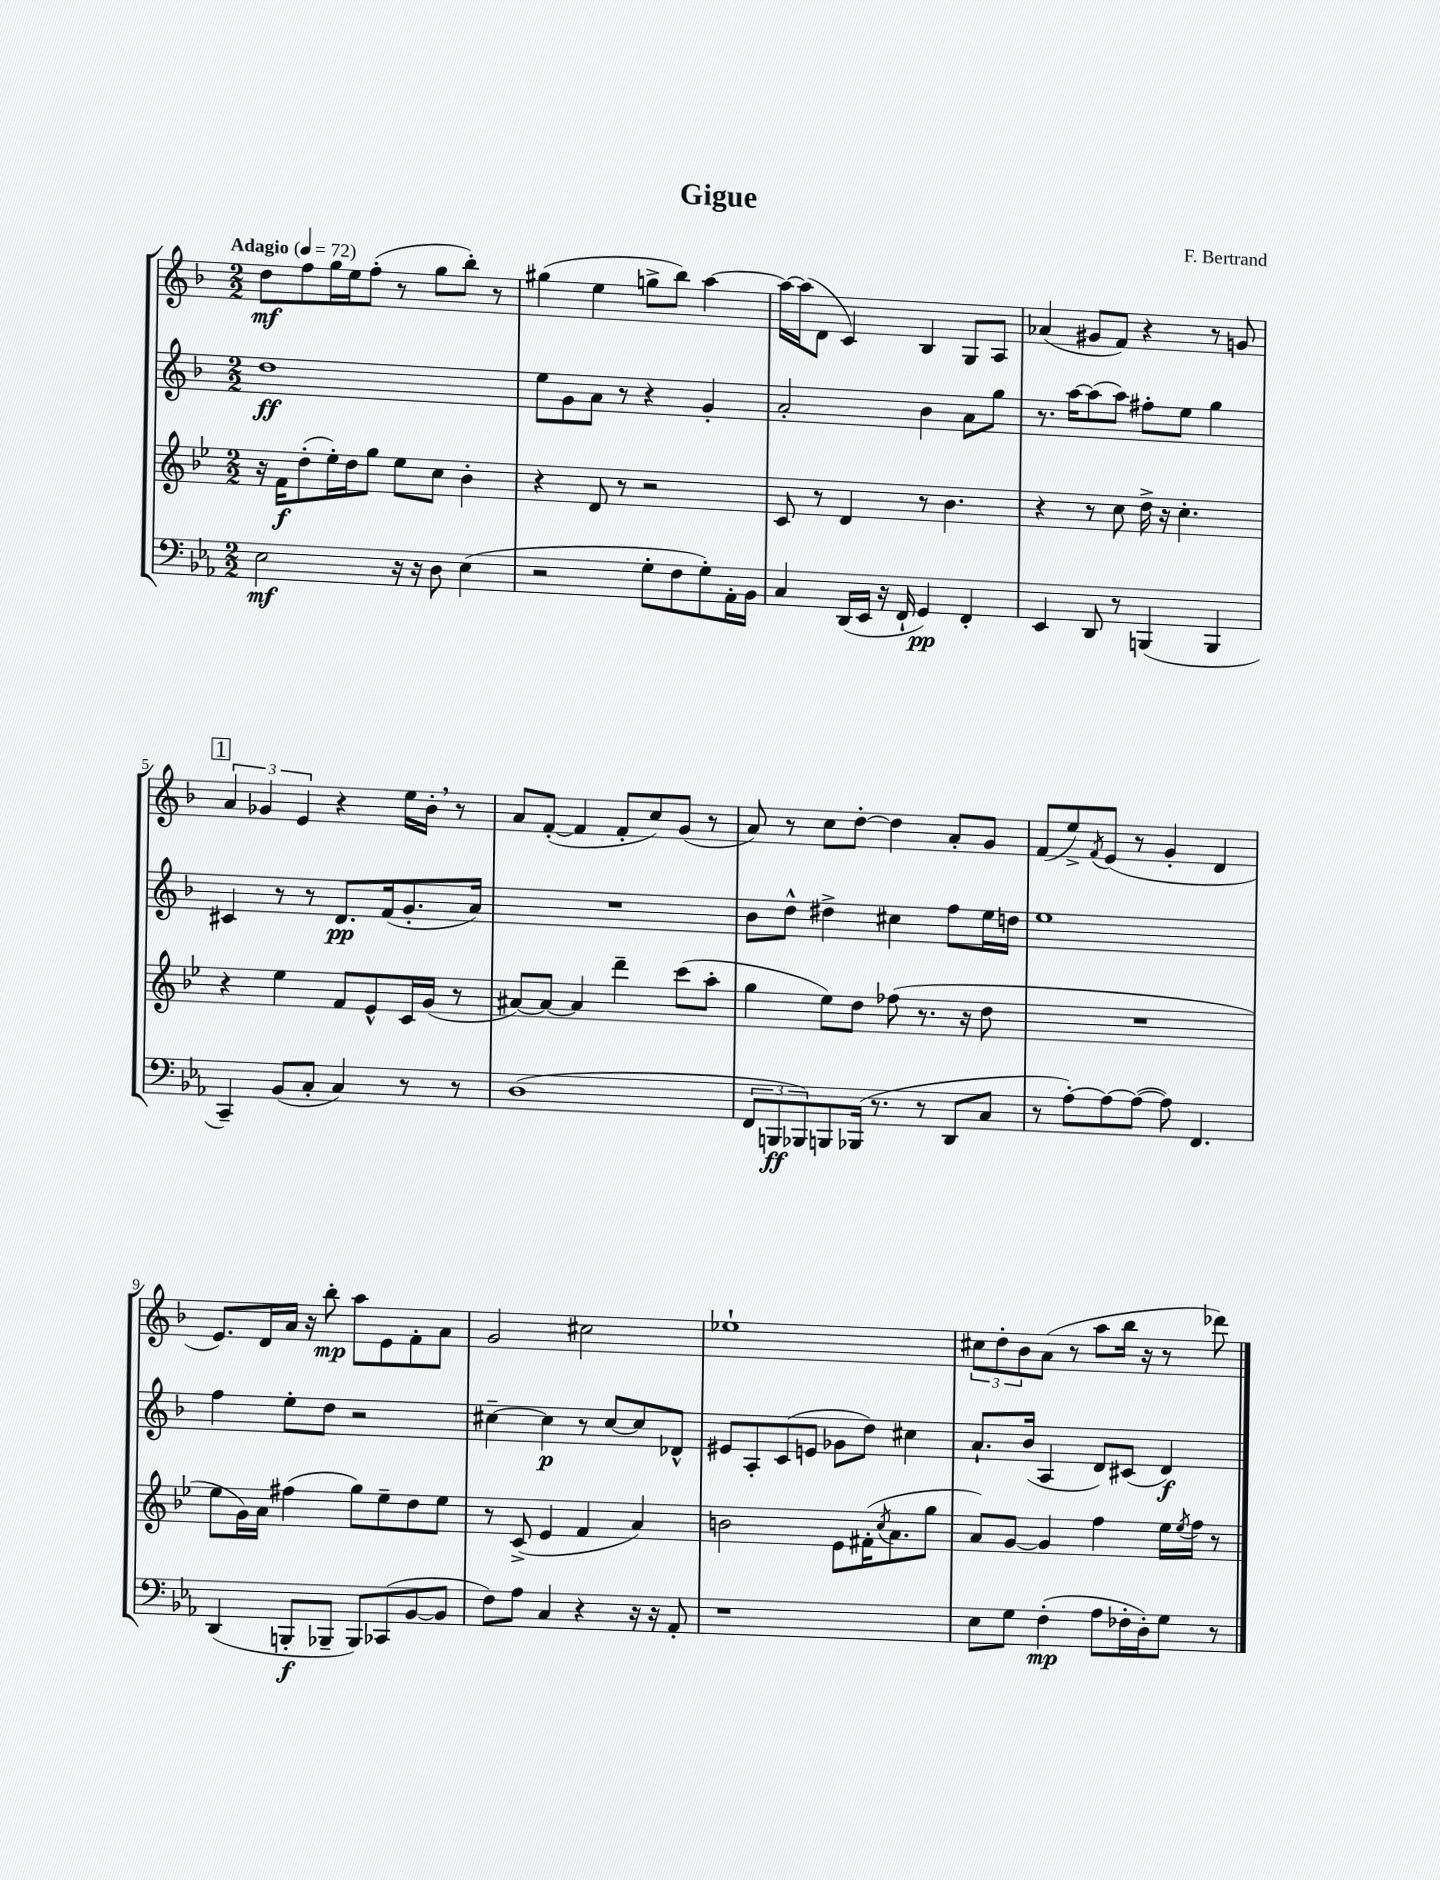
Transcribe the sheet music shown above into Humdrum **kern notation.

**kern	**kern	**kern	**kern
*staff4	*staff3	*staff2	*staff1
*clefF4	*clefG2	*clefG2	*clefG2
*k[b-e-a-]	*k[b-e-]	*k[b-]	*k[b-]
*M2/2	*M2/2	*M2/2	*M2/2
*MM72	*MM72	*MM72	*MM72
2E-	16r	1dd	8dd
.	16f	.	.
.	(8dd'	.	8ff
.	16ee-')	.	16gg
.	16dd	.	16ee
.	8gg	.	(8ff'
16r	8ee-	.	8r
16r	.	.	.
8D	8cc	.	8gg
(4E-	4b-'	.	8bb-')
.	.	.	8r
=	=	=	=
2r	4r	8ee	(4gg#
.	.	8g	.
.	8d	8a	4ee
.	8r	8r	.
8G'	2r	4r	8gg^
8F	.	.	8bb-)
8G')	.	4g'	[4aa
16AA-'	.	.	.
16BB-	.	.	.
=	=	=	=
4C	8c	2a'	16aa_
.	.	.	(16aa]
.	8r	.	8d
(16DD	4d	.	4c)
16EE-	.	.	.
16r	.	.	.
16FF`	.	.	.
4GG)	8r	4b-	4B-
.	4.b-	.	.
4FF'	.	8a	8G
.	.	8gg	8A
=	=	=	=
4EE-	4r	8.r	(4a-
.	.	[16aa	.
8DD	8r	(8aa]	8g#
8r	8cc	8aa)	8f)
(4BBB	16dd^	8ff#'	4r
.	16r	.	.
.	4.cc'	8ee	.
4BBB	.	4gg	8r
.	.	.	8g
=	=	=	=
4CC~)	4r	4c#	6a
.	.	.	6g-
(8BB-	4ee-	8r	.
.	.	.	6e
8C'	.	8r	.
4C)	8f	8.d	4r
.	8e-^^	.	.
.	.	(16f	.
8r	16c	8.g'	16ee
.	(16g	.	16b-'
8r	8r	.	8r
.	.	16a)	.
=	=	=	=
(1D	[8a#)	1r	8a
.	8a#_	.	([8f'
.	4a#]	.	4f]
.	4ddd~	.	8f'
.	.	.	8cc)
.	(8ccc	.	(8g
.	8aa'	.	8r
=	=	=	=
12FF	4gg	8b-	8a)
12BBB	.	.	.
.	.	8dd^^	8r
12BBB-)	.	.	.
8BBB	8ee-)	4dd#^	8cc
(16BBB-	8dd	.	[8dd'
8.r	.	.	.
.	(8ff-	4cc#	4dd]
8r	8.r	.	.
8DD	.	8ff	8a'
.	16r	.	.
8C	8dd	16ee	8g
.	.	16dd	.
=	=	=	=
8r	1r	1ee	(8f
[8A-')	.	.	8ee^)
.	.	.	8qf
8A-_	.	.	(8e
(8A-_	.	.	8r
8A-])	.	.	4g'
4.FF	.	.	.
.	.	.	4d
=	=	=	=
(4DD	8ee-	4ff	8.e)
.	16g)	.	.
.	16a	.	16d
8BBB'	(4ff#	8ee'	16a
.	.	.	16r
8BBB-~	.	8dd	8bb-'
8BBB-)	8gg)	2r	8aa
(8CC-	8ee-~	.	8e
[8BB-	8dd	.	8f'
8BB-]	8ee-	.	8a
=	=	=	=
8F)	8r	[4cc#~	2g
8A-	(8c^	.	.
4C	4e-	4cc#]	.
4r	4f	8r	2cc#
.	.	[8cc#	.
16r	4a)	8cc#]	.
16r	.	.	.
8AA-'	.	8d-^^	.
=	=	=	=
1r	2b	8e#	1ee-`
.	.	8A'	.
.	.	(8c	.
.	.	8e	.
.	8e-	8g-	.
.	(16f#'	8dd)	.
.	8qcc	.	.
.	8.a	.	.
.	.	4cc#	.
.	8gg	.	.
=	=	=	=
8E-	8a)	8.a`	12cc#
.	.	.	12dd'
8G	[8g	.	.
.	.	.	12b-
.	.	(16b-	.
(4F'	4g]	4A	(8a
.	.	.	8r
8A-	4ff	8d)	8aa
16F-'	.	(8c#	16bb-
16D')	.	.	16r
8G	16ee-	4d)	8r
.	8qee-	.	.
.	16ff	.	.
8r	8r	.	8ddd-)
==	==	==	==
*-	*-	*-	*-
